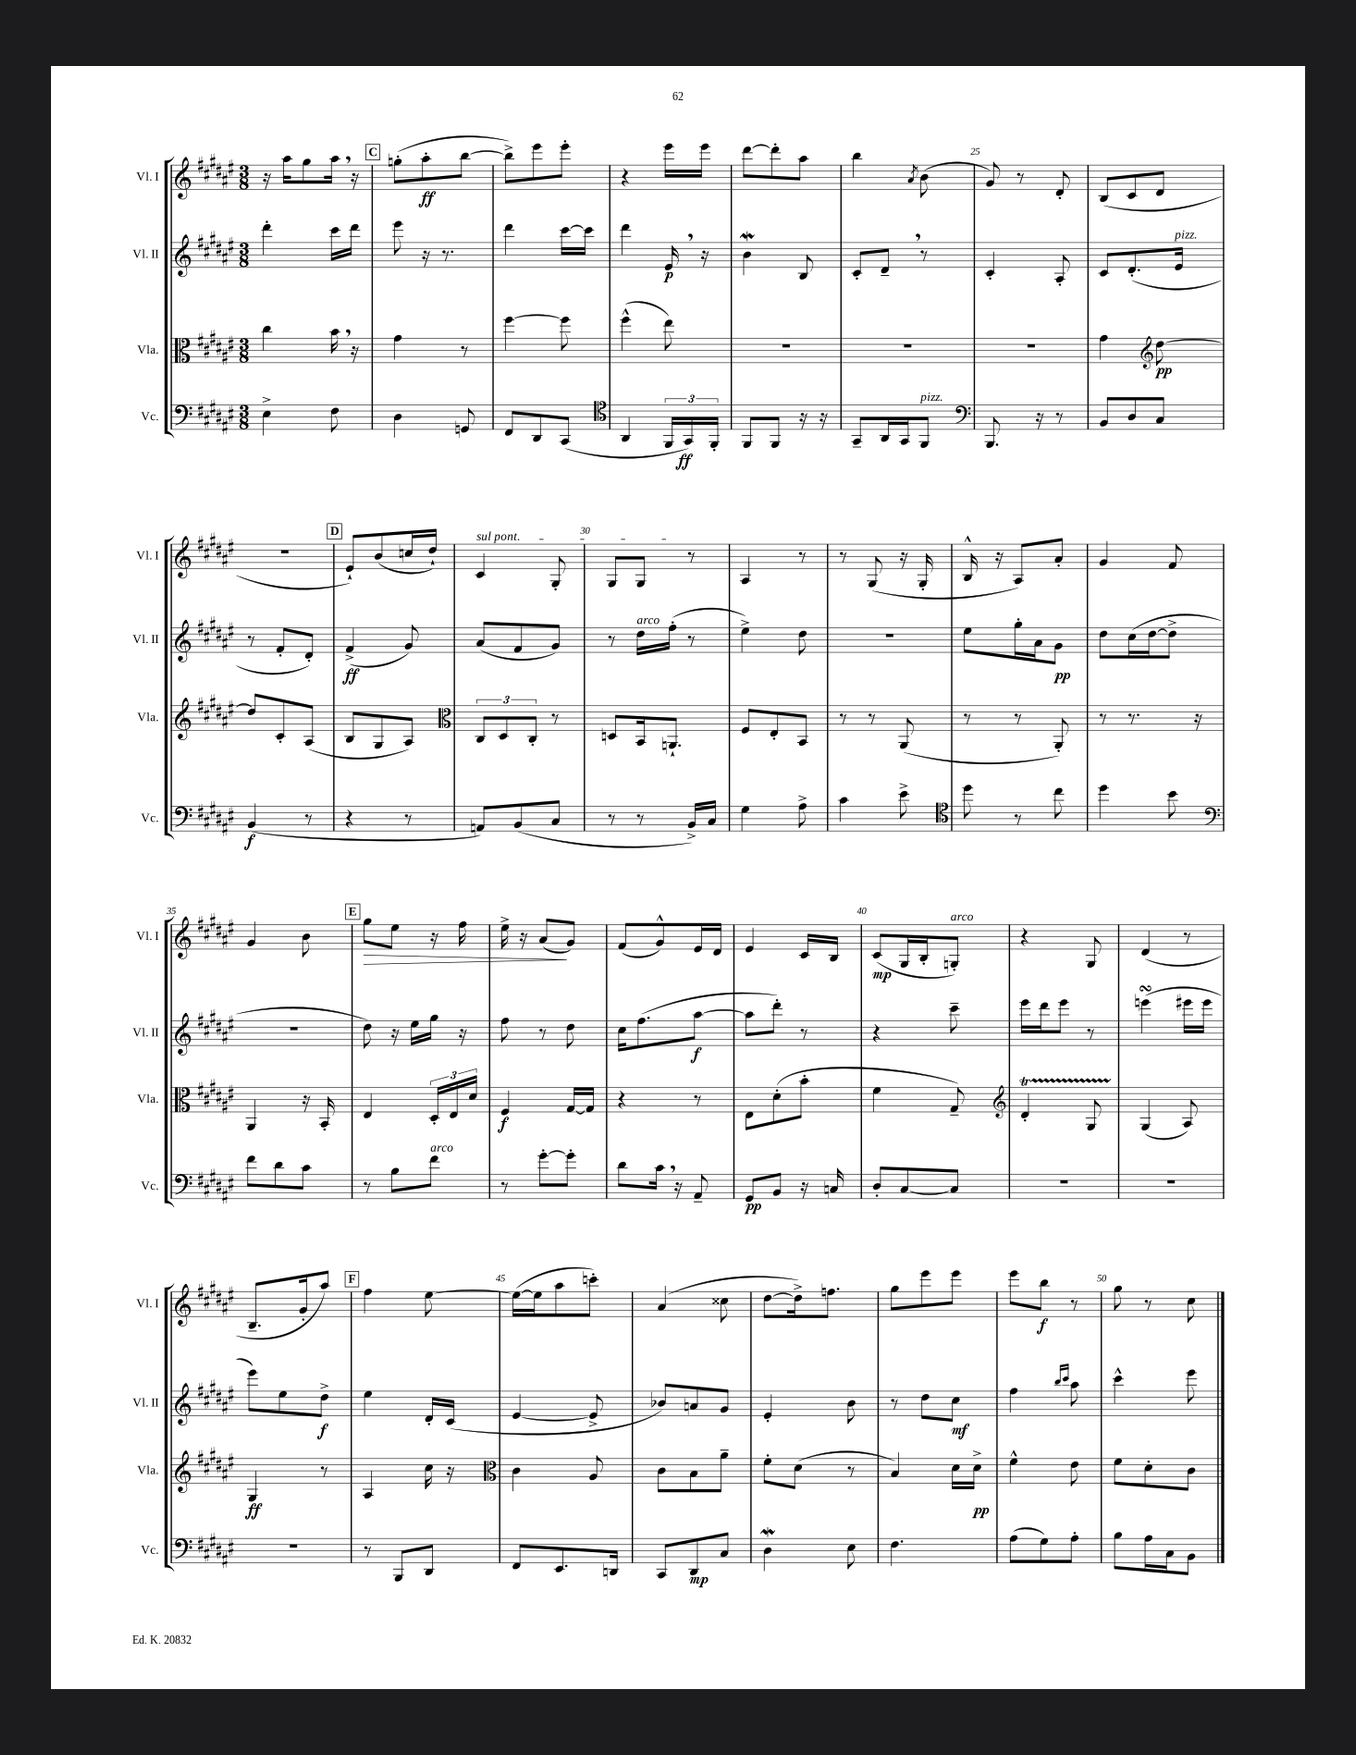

**kern	**kern	**kern	**kern
*staff4	*staff3	*staff2	*staff1
*clefF4	*clefC3	*clefG2	*clefG2
*k[f#c#g#d#a#e#]	*k[f#c#g#d#a#e#]	*k[f#c#g#d#a#e#]	*k[f#c#g#d#a#e#]
*M3/8	*M3/8	*M3/8	*M3/8
4E#^	4cc#	4ddd#'	16r
.	.	.	16aa#
.	.	.	8gg#
8F#	16b	16ccc#	16aa#
.	16r	16ddd#	16r
=	=	=	=
4D#	4g#	8eee#	(8gg'
.	.	16r	8aa#'
.	.	8.r	.
8GG	8r	.	[8bb
=	=	=	=
8FF#	[4ff#	4ddd#	8bb^])
8DD#	.	.	8eee#
(8CC#	8ff#]	[16ccc#	8eee#'
.	.	16ccc#]	.
=	=	=	=
*clefC4	*	*	*
4AA#	(4ff#^^	4ddd#	4r
24FF#	8ee#)	16e#	16eee#
24GG#)	.	.	.
.	.	16r	16eee#
24FF#'	.	.	.
=	=	=	=
8FF#	4.r	4b	[8ddd#
8FF#	.	.	8ddd#']
16r	.	8B	8aa#
16r	.	.	.
=	=	=	=
8GG#~	4.r	8c#'	4bb
16AA#	.	8d#~	.
16GG#	.	.	.
.	.	.	8qa#
8FF#	.	8r	(8b
=	=	=	=
*clefF4	*	*	*
8.BBB	4.r	4c#'	8g#)
.	.	.	8r
16r	.	.	.
8r	.	8A#'	8d#'
=	=	=	=
8BB	4g#	8c#	(8B
8D#	.	(8.d#'	8c#
*	*clefG2	*	*
8C#	[8dd#	.	8d#
.	.	16e#	.
=	=	=	=
(4BB	8dd#]	8r	4.r
.	8c#'	8f#'	.
8r	(8A#	8d#')	.
=	=	=	=
4r	8B	(4f#^	8e#`)
.	8G#	.	(8b
8r	8A#)	8g#)	16cc
.	.	.	16dd#`)
=	=	=	=
*	*clefC3	*	*
8AA)	12C#	(8a#	4c#
.	12D#	.	.
(8BB	.	8f#	.
.	12C#'	.	.
8C#	8r	8g#)	8G#'
=	=	=	=
8r	8D	8r	8G#
8r	16BB	16dd#	8G#
.	8.AA`	(16ff#'	.
16BB^)	.	8r	8r
16C#	.	.	.
=	=	=	=
4G#	8F#	4ee#^)	4A#
.	8E#'	.	.
8A#^	8BB	8dd#	8r
=	=	=	=
4c#	8r	4.r	8r
.	8r	.	(8G#
8e#^	(8AA#	.	16r
.	.	.	16G#'
=	=	=	=
*clefC4	*	*	*
8dd#	8r	8ee#	16B^^
.	.	.	16r
8r	8r	16gg#'	8A#)
.	.	16a#	.
8cc#	8AA#')	8g#	8a#'
=	=	=	=
4dd#	8r	8dd#	4g#
.	8.r	(16cc#	.
.	.	[16dd#	.
8b	.	8dd#^]	8f#
.	16r	.	.
=	=	=	=
*clefF4	*	*	*
8f#	4AA#	4.r	4g#
8d#	.	.	.
8c#	16r	.	8b
.	16BB'	.	.
=	=	=	=
8r	4E#	8dd#)	8gg#
8B	.	16r	8ee#
.	.	16ee#	.
8f#	24D#'	16gg#	16r
.	24E#	.	.
.	.	16r	16ff#
.	24d#	.	.
=	=	=	=
8r	4F#	8ff#	16ee#^
.	.	.	16r
[8g#'	.	8r	(8a#
8g#']	[16G#	8dd#	8g#)
.	16G#]	.	.
=	=	=	=
8d#	4r	16cc#	(8f#
.	.	(8.ff#	.
16c#	.	.	8g#^^)
16r	.	.	.
8AA#~	8r	[8aa#	16e#
.	.	.	16d#
=	=	=	=
8GG#	8E#	8aa#]	4e#
8BB	(8d#'	8ddd#')	.
16r	8b'	8r	16c#
16C	.	.	16B
=	=	=	=
8D#'	4f#	4r	(8c#
[8C#	.	.	16G#
.	.	.	16B'
8C#]	8G#~)	8ccc#~	8G')
=	=	=	=
*	*clefG2	*	*
4.r	4d#'	16eee#	4r
.	.	16ddd#	.
.	.	8eee#	.
.	8G#	8r	8G#
=	=	=	=
4.r	(4G#	(4eee	(4d#
.	8A#)	16eee#	8r
.	.	16eee#	.
=	=	=	=
4.r	4G#	8eee#)	8.B~
.	.	8ee#	.
.	.	.	16g#'
.	8r	8dd#^	8aa#)
=	=	=	=
8r	4A#	4ee#	4ff#
8BBB	.	.	.
8DD#	16cc#	16d#'	[8ee#
.	16r	(16c#	.
=	=	=	=
*	*clefC3	*	*
8FF#	4c#	[4e#	(16ee#_
.	.	.	16ee#]
8.EE#	.	.	8aa#
.	8A#	8e#^]	8ccc')
16DD	.	.	.
=	=	=	=
8CC#	8c#	8b-)	(4a#
8DD#	8B	8a	.
8C#	8a#~	8g#	8cc##
=	=	=	=
4D#	8f#'	4e#'	[8dd#
.	(8d#	.	16dd#^])
.	.	.	8.ff
8E#	8r	8b	.
=	=	=	=
4.F#	4B)	8r	8gg#
.	.	8dd#	8eee#
.	16d#	8cc#	8eee#
.	16d#^	.	.
=	=	=	=
(8A#	4f#^^	4ff#	8eee#
8G#)	.	.	8bb
.	.	16qqbb	.
.	.	16qqccc#	.
8A#'	8e#	8aa#	8r
=	=	=	=
8B	8f#	4ccc#^^	8gg#
16A#	8d#'	.	8r
16C#	.	.	.
8BB	8c#	8eee#	8cc#
==	==	==	==
*-	*-	*-	*-
